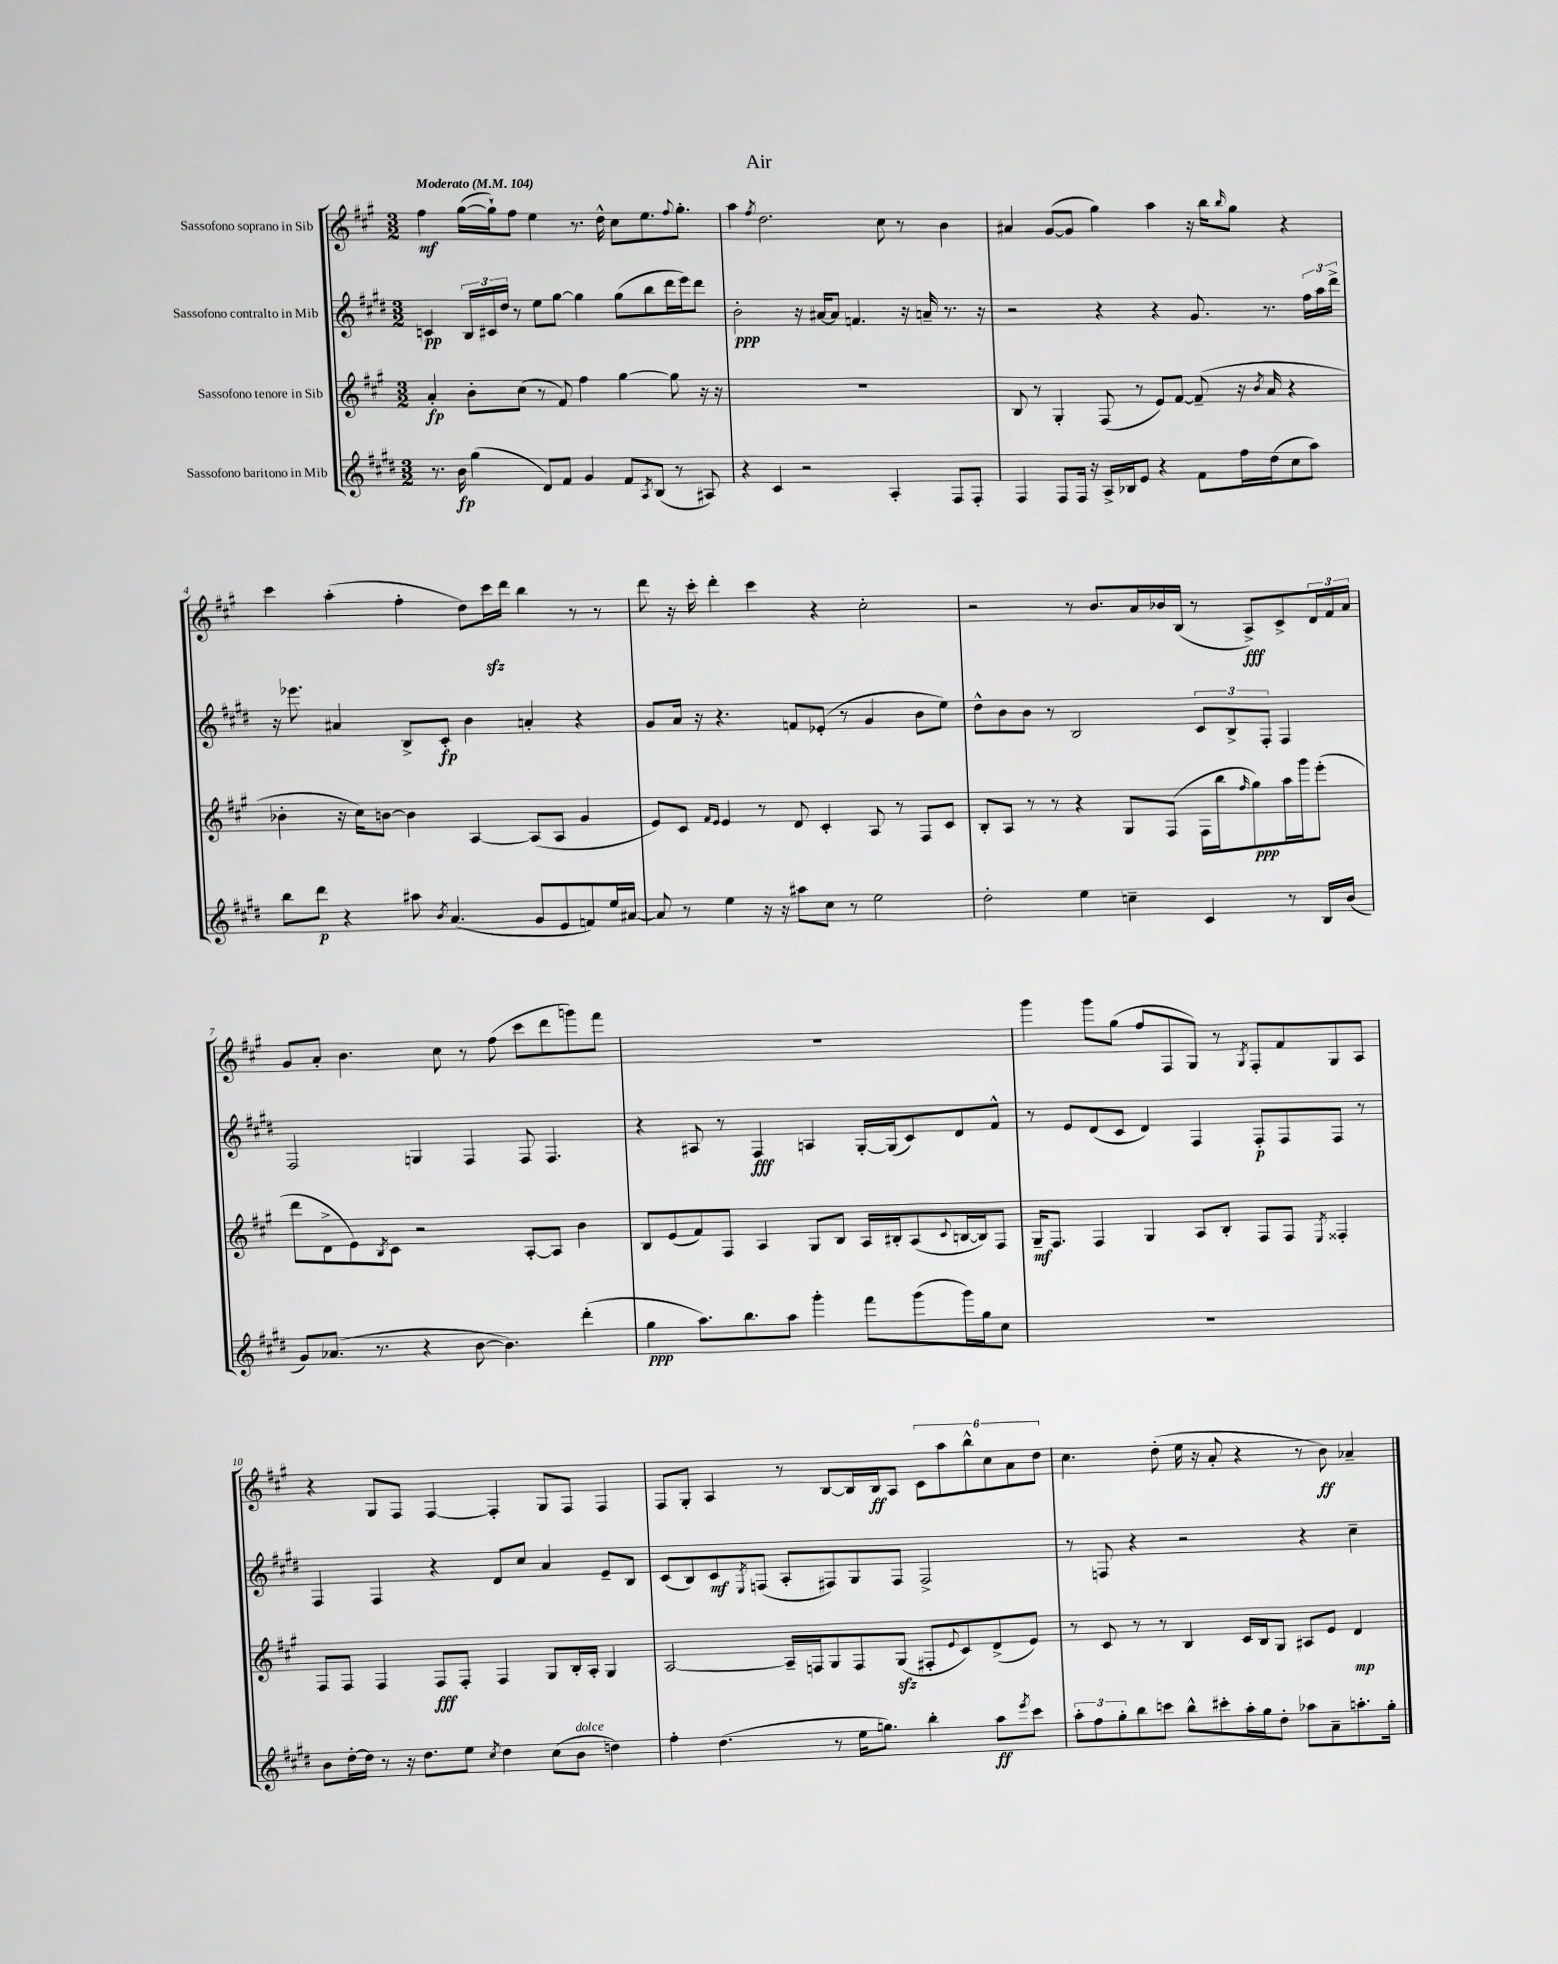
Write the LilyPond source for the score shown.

\header { title = "Air" }
<<
\new StaffGroup <<
\new Staff = "s0" \with { instrumentName = "Sassofono soprano in Sib" } {
    \clef treble \key a \major \numericTimeSignature \time 3/2 \tempo "Moderato" 4 = 104
    fis''4\mf gis''16~( gis''16-!) fis''8 e''4 r8. d''16-^ cis''8 e''8. \appoggiatura { fis''8 } gis''8.-. |
    a''4 \acciaccatura { fis''8 } d''2. cis''8 r8 b'4 |
    ais'4 gis'8~( gis'8 gis''4) a''4 r16 b''16 \grace { b''16 } gis''8 r4 |
    cis'''4 a''4-.( fis''4-. d''8) cis'''16\sfz d'''16 b''4 r8 r8 |
    d'''8 r16 cis'''16-. d'''4-. cis'''4 r4 cis''2-. |
    r2 r8 b'8. a'16 bes'16 b16( r8 a8->\fff) cis'8-> \tuplet 3/2 { d'16 fis'16 a'16 } |
    gis'8 a'8-. b'4. cis''8 r8 fis''8( cis'''8 d'''8 g'''8) fis'''8 |
    R1. |
    gis'''4 gis'''8 gis''8( fis''8 fis8 gis8) r8 \acciaccatura { gis8 } fis8-. fis'8 gis8 a8 |
    r4 gis8 fis8 fis4~ fis4-. gis8 fis8 fis4 |
    fis8 gis8-. a4 r8 b8~ b16 b16\ff a8 \tuplet 6/4 { cis'8 a''8 b''8-^ cis''8 a'8 d''8 } |
    cis''4. d''8-.( e''16 r16 a'8-. r4 r8 b'8\ff) aes'4-- \bar "|." |
}
\new Staff = "s1" \with { instrumentName = "Sassofono contralto in Mib" } {
    \clef treble \key e \major \numericTimeSignature \time 3/2
    c'4\pp \tuplet 3/2 { b16 cis'16 dis''16 } r8 e''8 gis''8~ gis''4 gis''8( b''8 dis'''16 e'''16) dis'''8 |
    b'2-.\ppp r16 ais'16~ ais'8 f'4. r16 a'16-- r8. r16 |
    r2 r4 r4 gis'8. r8. \tuplet 3/2 { fis''16 a''16 dis'''16-> } |
    r16 ees'''8. ais'4 b8-> cis'8-.\fp b'4 a'4-. r4 |
    gis'8 a'16 r16 r4. f'8 ees'8-.( r8 gis'4 b'8 e''8) |
    dis''8-^ b'8 b'8 r8 b2 \tuplet 3/2 { cis'8 b8-> fis8-. } fis4 |
    fis2 g4 fis4 fis8 fis4. |
    r4 ais8 r8 fis4\fff a4 gis16~-. gis16( cis'8) dis'8 fis'8-^ |
    r8 e'8 dis'8( cis'8 dis'4) fis4 fis8-.\p fis8 fis8 r8 |
    fis4 fis4 r4 dis'8 cis''8 a'4 e'8-- b8 |
    cis'8( b8) cis'8\mf \acciaccatura { e8 } f8( a8-. fis8) gis8 fis8 fis2-> |
    r8 f8 r4 r2 r4 cis''4-- \bar "|." |
}
\new Staff = "s2" \with { instrumentName = "Sassofono tenore in Sib" } {
    \clef treble \key a \major \numericTimeSignature \time 3/2
    a'4-.\fp b'8-. cis''8( r8 fis'8) fis''4 gis''4~ gis''8 r16 r16 |
    R1. |
    b8 r8 gis4-. fis8( r8 e'8) fis'8~ fis'8--( r16 \acciaccatura { b'8 } a'16 r4 |
    bes'4-. r16 cis''16) b'8~ b'4 a4~ a8( a8 gis'4 |
    e'8) cis'8 \grace { fis'16 e'16 } e'4 r8 d'8 cis'4-. a8 r8 fis8 cis'8 |
    b8-. a8 r8 r8 r4 gis8 fis8( fis16 b''16 \grace { fis''16 } gis''8\ppp) a''16 gis'''16 e'''8-.( |
    d'''8 d'8-> e'8) \acciaccatura { b8 } cis'8 r2 a8~-. a8 b'4 |
    b8 e'8( fis'8) fis8 a4 gis8 b8 a16 bis16-. a8( \appoggiatura { cis'8 } b16~ b16) fis8 |
    gis16--\mf fis8. fis4 gis4 a8 b8-. fis8 fis8 \acciaccatura { e8 } fisis4-. |
    fis8 fis8 fis4 fis8\fff fis8-. fis4 gis8 b16-. a16-. gis4 |
    a2~ a16-- f16 gis8 f8 gis8\sfz( fis8-. \appoggiatura { e'8 } cis'8) d'8->( e'8) |
    r8 cis'8 r8 r8 b4 cis'16 b16 gis8 ais8 e'8 d'4\mp \bar "|." |
}
\new Staff = "s3" \with { instrumentName = "Sassofono baritono in Mib" } {
    \clef treble \key e \major \numericTimeSignature \time 3/2
    r8. b'16\fp gis''4( dis'8) fis'8 gis'4 fis'8 \acciaccatura { a8 } b8( r8 ais8) |
    r4 cis'4 r2 a4-. fis8 fis8-. |
    fis4 fis8 fis16 r16 a16-> bes16 e'8 r4 fis'8 fis''16 dis''16( cis''8 a''8) |
    b''8 dis'''8\p r4 ais''8 \acciaccatura { b'8 } a'4.( gis'8 e'8 f'8) e''16 ais'16~ |
    ais'8 r8 e''4 r16 r16 ais''8 cis''8 r8 e''2 |
    dis''2-. e''4 c''4-- cis'4 r8 b16 b'16( |
    gis'8) aes'8.( r8. r4 b'8~ b'4.) dis'''4-.( |
    gis''4\ppp a''8.) b''8. a''8 gis'''4-. fis'''8 gis'''8( gis'''16) gis''16 cis''8 |
    R1. |
    b'8 dis''16~-. dis''16 r8 r16 dis''8. e''8 \acciaccatura { cis''8 } dis''4 cis''8( b'8^\markup { \italic "dolce" } d''4) |
    fis''4-. dis''4.( r8 e''16 g''8.) b''4-. a''8\ff \acciaccatura { e'''8 } cis'''8 |
    \tuplet 3/2 { a''8-. fis''8 gis''8-. } b''8 c'''8 b''8-^ cis'''8-. a''16-. gis''16 dis''8-. aes''8 a'8-- a''8.-. gis''16-. \bar "|." |
}
>>
>>
